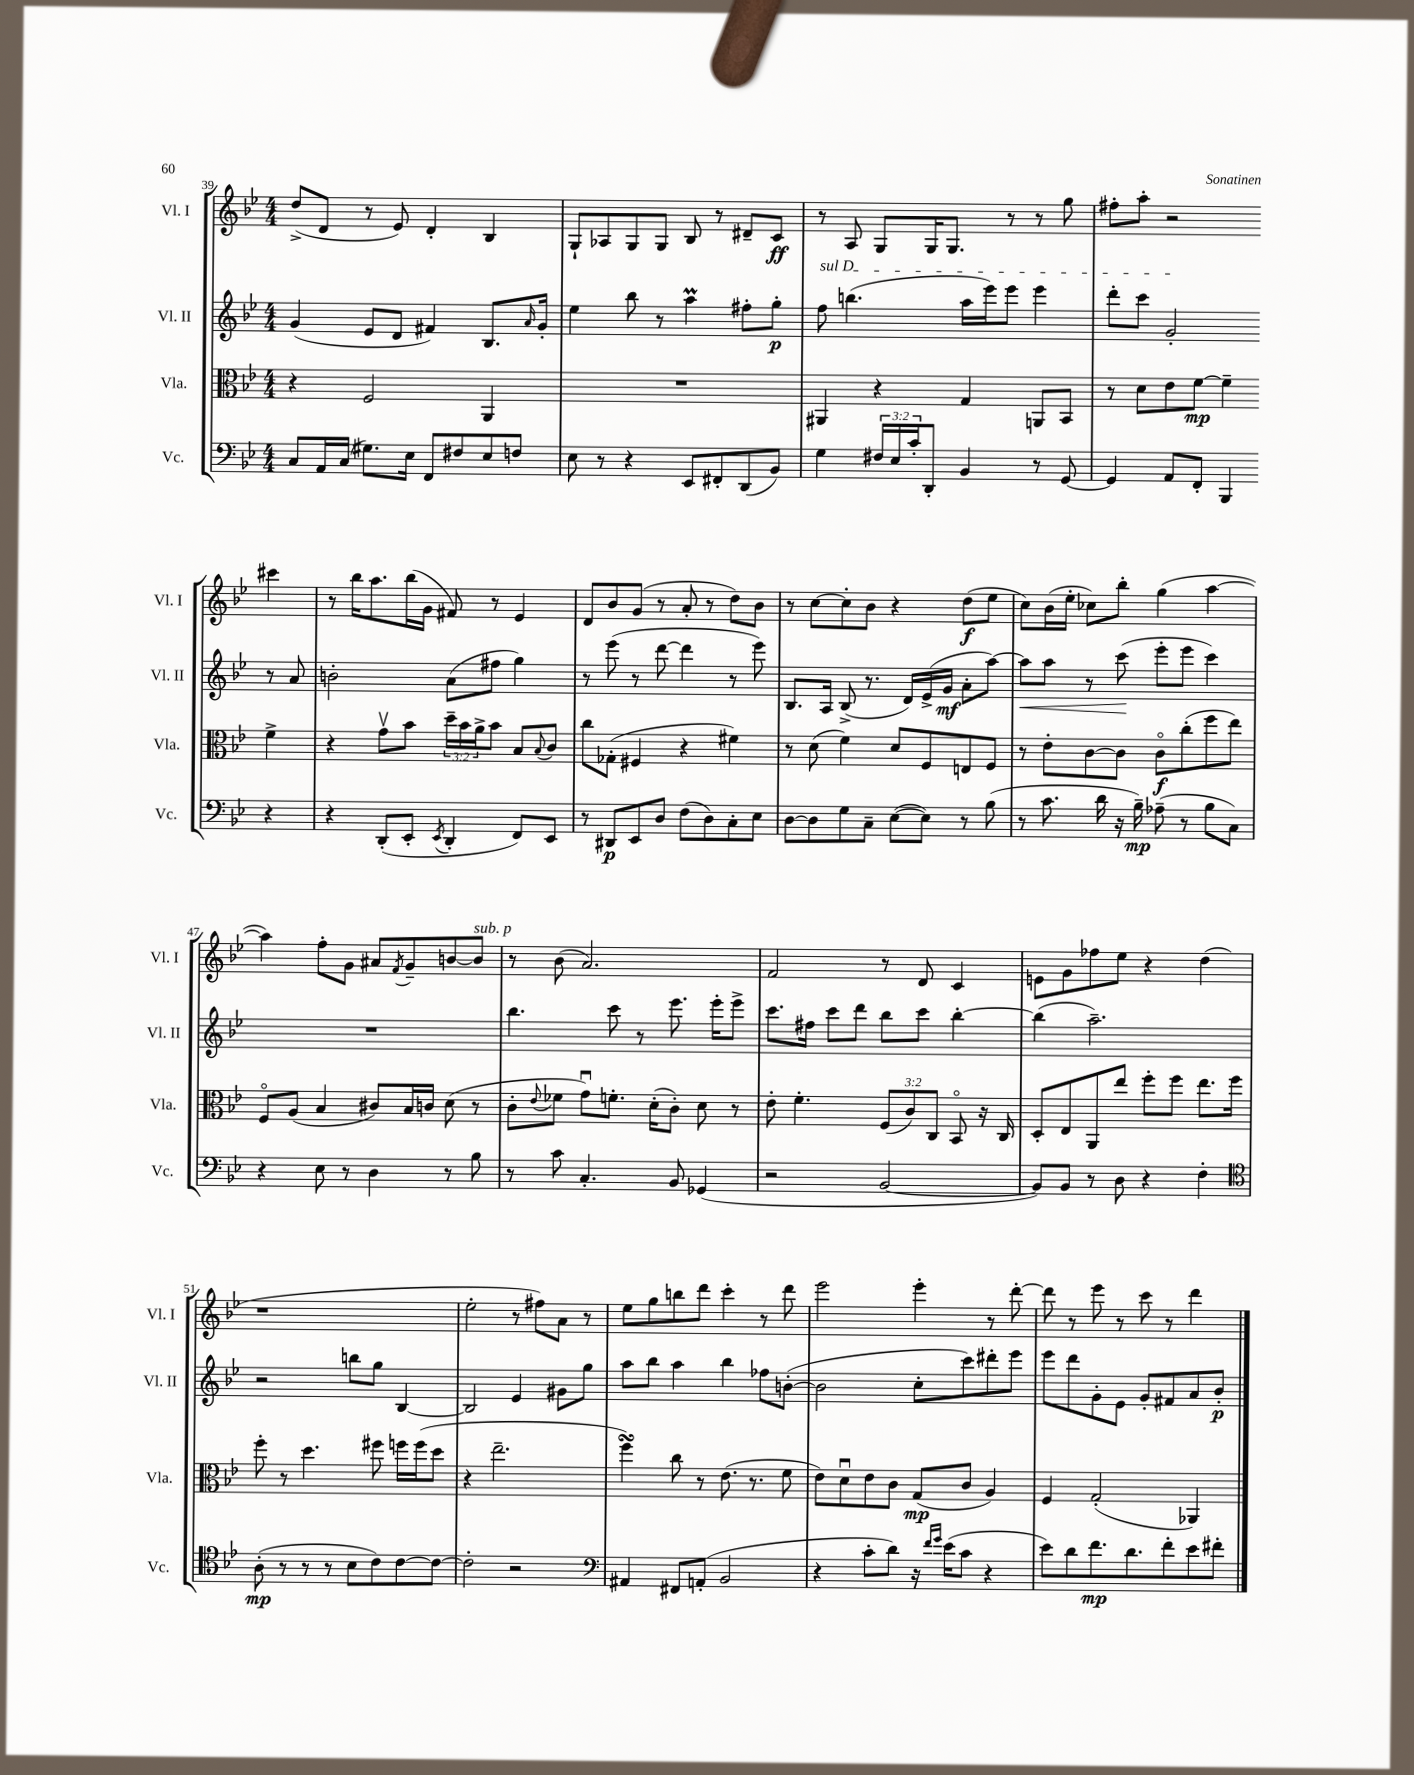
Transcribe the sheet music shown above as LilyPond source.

<<
\new StaffGroup <<
\new Staff = "s0" \with { instrumentName = "Vl. I" shortInstrumentName = "Vl. I" } {
    \clef treble \key bes \major \numericTimeSignature \time 4/4
    d''8->( d'8 r8 ees'8) d'4-. bes4 |
    g8-! aes8 g8 g8 bes8 r8 dis'8-- c'8\ff |
    r8 a8 g8 g16 g8. r8 r8 g''8 |
    fis''8-. a''8-. r2 cis'''4 |
    r8 bes''16 a''8. bes''16( g'16 fis'8) r8 ees'4 |
    d'8 bes'8 g'8( r8 a'8-. r8 d''8) bes'8 |
    r8 c''8~ c''8-. bes'8 r4 d''8\f( ees''8 |
    c''8) bes'16( ees''16-. ces''8) bes''8-. g''4( a''4~ |
    a''4) f''8-. g'8 ais'8 \acciaccatura { f'8 } g'8-- b'8~ b'8^\markup { \italic "sub. p" } |
    r8 bes'8( a'2.) |
    f'2 r8 d'8 c'4 |
    e'8 g'8 fes''8 ees''8 r4 d''4( |
    r1 |
    ees''2-. r8 fis''8) a'8 r8 |
    ees''8 g''8 b''8 d'''8 c'''4-. r8 d'''8 |
    ees'''2 ees'''4-. r8 d'''8~-. |
    d'''8 r8 ees'''8 r8 c'''8 r8 d'''4 \bar "|." |
}
\new Staff = "s1" \with { instrumentName = "Vl. II" shortInstrumentName = "Vl. II" } {
    \clef treble \key bes \major \numericTimeSignature \time 4/4
    g'4( ees'8 d'8 fis'4) bes8. \grace { a'16 } g'16-. |
    ees''4 bes''8 r8 a''4\prall fis''8-. g''8-.\p |
    \once \override TextSpanner.bound-details.left.text = \markup { \italic "sul D" } f''8\startTextSpan b''4.( a''16 ees'''16) ees'''8 ees'''4 |
    d'''8-. c'''8 g'2-.\stopTextSpan r8 a'8 |
    b'2-. a'8( fis''8 g''4) |
    r8 ees'''8( r8 d'''8~ d'''4 r8 ees'''8) |
    bes8. a16 bes8->( r8. d'16) ees'16->( g'16\mf a'8-. a''8~) |
    a''8\< a''8 r8 c'''8\!( ees'''8-. ees'''8 c'''4) |
    R1 |
    bes''4. c'''8 r8 ees'''8. ees'''16-. ees'''8-> |
    c'''8. fis''16 c'''8 d'''8 bes''8 c'''8 bes''4~-. |
    bes''4( a''2.--) |
    r2 b''8 g''8 bes4~ |
    bes2 ees'4 gis'8 g''8 |
    a''8 bes''8 a''4 bes''4 fes''8 b'8~-.( |
    b'2 c''8-. c'''8) dis'''8-. ees'''8 |
    ees'''8 d'''8 g'8-. ees'8 g'8-. fis'8 a'8 bes'8-.\p \bar "|." |
}
\new Staff = "s2" \with { instrumentName = "Vla." shortInstrumentName = "Vla." } {
    \clef alto \key bes \major \numericTimeSignature \time 4/4 \override Staff.TupletNumber.text = #tuplet-number::calc-fraction-text
    r4 f2 a,4 |
    R1 |
    ais,4 r4 g4 a,8 bes,8 |
    r8 d'8 ees'8 f'8~\mp f'4-- f'4-> |
    r4 g'8\upbow bes'8 \tuplet 3/2 { d''16-- bes'16 a'16-> } bes'8 bes8 \appoggiatura { bes8 } c'8 |
    c''8 ges8-.( fis4 r4 fis'4) |
    r8 d'8( f'4) d'8 f8 e8 f8 |
    r8 ees'8-. c'8~ c'8 c'8\flageolet\f c''8-.( f''8 ees''8) |
    f8\flageolet a8( bes4 cis'8) bes16 c'16 d'8( r8 |
    c'8-. \appoggiatura { ees'8 } fes'8 g'8\downbow) f'8.-. d'16-.( c'8-.) d'8 r8 |
    ees'8-. f'4.-. \tuplet 3/2 { f8( c'8) c8 } bes,8\flageolet r16 c16 |
    d8-. ees8 a,8 ees''8 f''8-. f''8 ees''8. f''16 |
    f''8-. r8 d''4. fis''8 f''16 f''16( d''8 |
    r4 ees''2.-- |
    f''4\turn) c''8 r8 ees'8.( r8. f'8 |
    ees'8) d'8\downbow ees'8 c'8 g8\mp( c'8 a4) |
    f4 g2-.( aes,4) \bar "|." |
}
\new Staff = "s3" \with { instrumentName = "Vc." shortInstrumentName = "Vc." } {
    \clef bass \key bes \major \numericTimeSignature \time 4/4 \override Staff.TupletNumber.text = #tuplet-number::calc-fraction-text
    c8 a,16 c16( gis8.) ees16 f,8 fis8 ees8 f8 |
    ees8 r8 r4 ees,8 fis,8-. d,8( bes,8) |
    g4 \tuplet 3/2 { fis16 ees16 c'16-. } d,8-. bes,4 r8 g,8~ |
    g,4 a,8 f,8-. bes,,4 r4 |
    r4 d,8-.( ees,8-. \acciaccatura { ees,8 } d,4-. f,8) ees,8 |
    r8 dis,8\p ees,8 d8 f8( d8) c8-. ees8 |
    d8~ d8 g8 c8-- ees8~( ees8) r8 bes8( |
    r8 c'8. d'16 r16 bes16--\mp) aes8--( r8 bes8 c8) |
    r4 ees8 r8 d4 r8 bes8 |
    r8 c'8 c4.-. bes,8 ges,4( |
    r2 bes,2~ |
    bes,8) bes,8 r8 d8 r4 f4-. |
    \clef tenor a8-.\mp( r8 r8 r8 bes8 c'8) c'8~ c'8~ |
    c'2-. r2 |
    \clef bass ais,4 fis,8 a,8-.( bes,2 |
    r4 c'8-. d'8) r16 \grace { f'16 g'16 } ees'16( c'8 r4 |
    ees'8) d'8 f'8.\mp d'8. f'8-. ees'8 fis'8-. \bar "|." |
}
>>
>>
\layout { \context { \Score currentBarNumber = #39 } }
